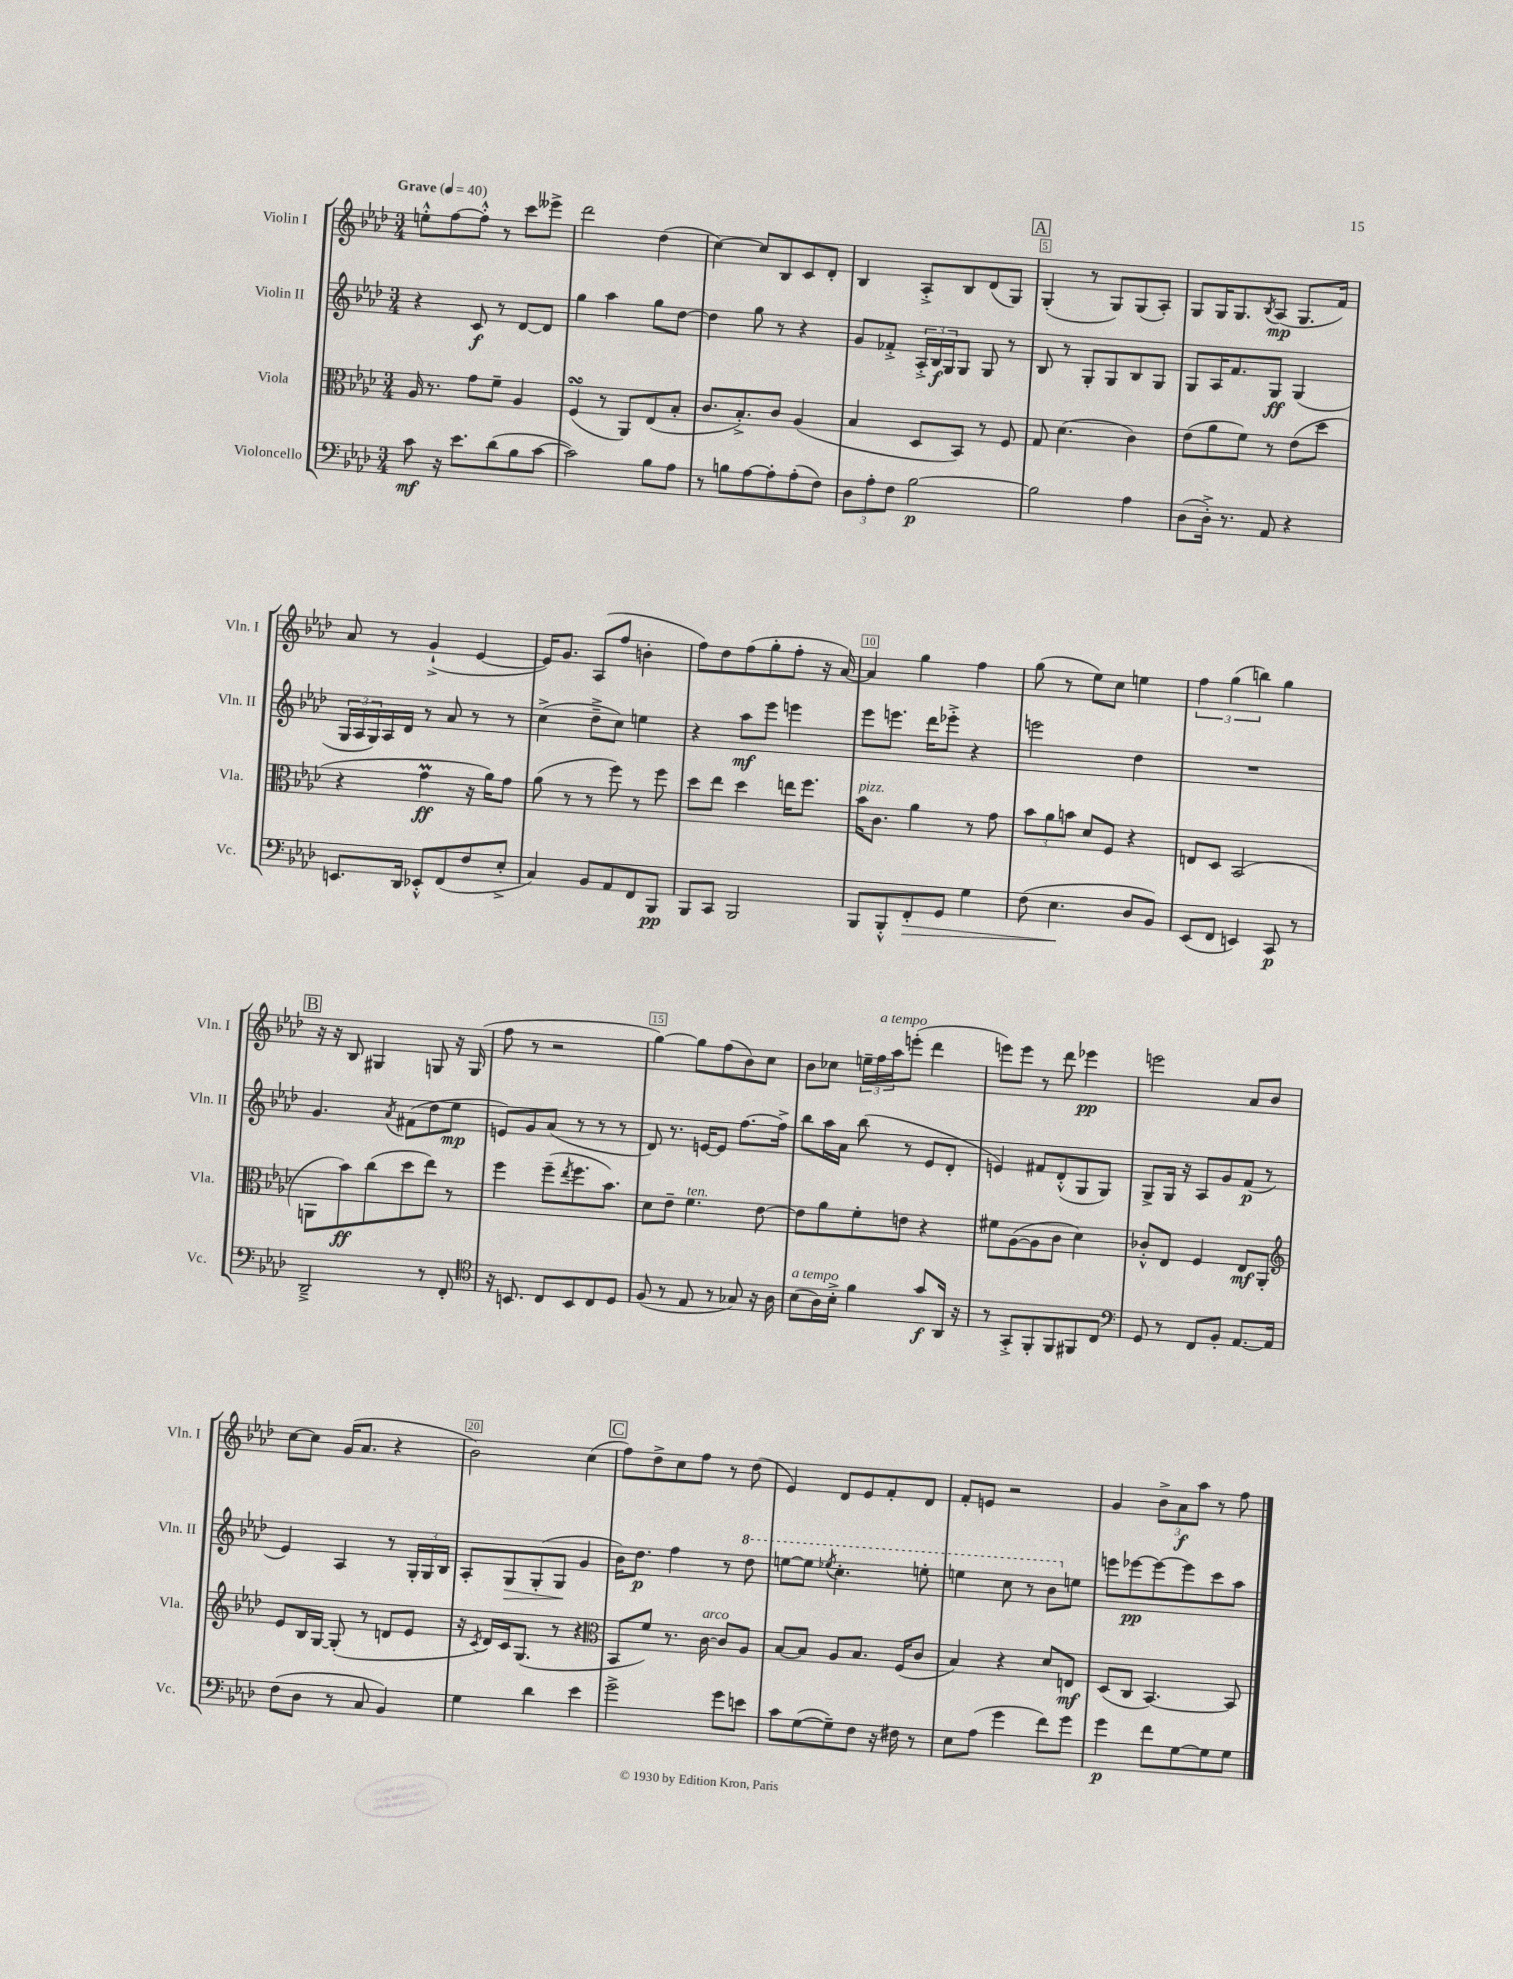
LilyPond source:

<<
\new StaffGroup <<
\new Staff = "s0" \with { instrumentName = "Violin I" shortInstrumentName = "Vln. I" } {
    \clef treble \key aes \major \numericTimeSignature \time 3/4 \tempo "Grave" 4 = 40
    e''8-.-^ f''8~ f''8-.-^ r8 c'''8 eeses'''8-> |
    des'''2 des''4( |
    c''4~) c''8 bes8 c'8 des'8-. |
    bes4 aes8-.-> bes8 des'8( g8) |
    \mark \markup { \box "A" } g4-.( r8 g8) g8( aes8-.) |
    g8 g16 g8. \acciaccatura { bes8 } aes8\mp( g8. f'16) |
    aes'8 r8 g'4-!->( ees'4~ |
    ees'16) g'8. aes8( f''8 b'4-. |
    f''8) des''8 f''8( g''8-. f''8-. r16 aes'16~) |
    aes'4 g''4 f''4 |
    g''8( r8 ees''8) c''8 e''4 |
    \tuplet 3/2 { f''4 g''4( b''4) } g''4 |
    \mark \markup { \box "B" } r16 r16 bes8 gis4 g8 r16 g16( |
    f''8 r8 r2 |
    g''4~) g''8 f''8( bes'8) c''8 |
    bes'8 ces''8 \tuplet 3/2 { e''16-- f''16^\markup { \italic "a tempo" } aes''16 } e'''8-.( des'''4 |
    e'''8) e'''8 r8 des'''8 ees'''4\pp |
    e'''2 aes'8 bes'8 |
    c''8~ c''8 g'16( aes'8. r4 |
    bes'2) c''4( |
    \mark \markup { \box "C" } f''8) des''8-> c''8 f''8 r8 des''8( |
    ees'4) des'8 ees'8 f'8-. des'8 |
    f'8-. e'8 r2 |
    g'4 \tuplet 3/2 { bes'8-> aes'8\f aes''8 } r8 f''8 \bar "|." |
}
\new Staff = "s1" \with { instrumentName = "Violin II" shortInstrumentName = "Vln. II" } {
    \clef treble \key aes \major \numericTimeSignature \time 3/4
    r4 c'8\f r8 des'8~ des'8 |
    g''4 aes''4 g''8 des''8~ |
    des''4 g''8 r8 r4 |
    g'8 fes'8-.-> \tuplet 3/2 { aes16-.-> bes16\f g16 } g8 g8 r8 |
    \mark \markup { \box "A" } bes8 r8 g8-. g8 bes8 g8 |
    g8 aes16 f'8. g8\ff g4( |
    \tuplet 3/2 { g16 aes16 g16) } aes16 des'16 r8 aes'8 r8 r8 |
    c''4->( des''8---> c''8) e''4 |
    r4 aes''8\mf ees'''8 e'''4 |
    ees'''8 e'''8. des'''16 ees'''8-.-> r4 |
    e'''2 des''4 |
    R2. |
    \mark \markup { \box "B" } g'4. \acciaccatura { aes'8 } fis'8( des''8 ees''8\mp |
    e'8) g'8 aes'8( r8 r8 r8 |
    des'8) r8. e'16~ e'8 f''8.~ f''16-> |
    bes''8 aes''16 aes'16 bes''8( r8 ees'8 des'8-. |
    e'4) fis'8 des'8-.-^( g8 g8) |
    g8-> g16 r16 aes8 g'8 f'8\p( r8 |
    ees'4) aes4 r8 \tuplet 3/2 { g16-. g16 bes16 } |
    aes8-. g8\> g8-.( g8\! g'4 |
    \mark \markup { \box "C" } bes'16) des''8.\p f''4 r8 \ottava #1 des'''8 |
    e'''8~ e'''8 \acciaccatura { ees'''8 } c'''4.-. e'''8-. |
    e'''4 c'''8 r8 bes''8 \ottava #0 e''8 |
    e'''8 ees'''8~\pp ees'''8~ ees'''8 c'''8 aes''8 \bar "|." |
}
\new Staff = "s2" \with { instrumentName = "Viola" shortInstrumentName = "Vla." } {
    \clef alto \key aes \major \numericTimeSignature \time 3/4
    aes16 r8. g'8 f'8-- aes4 |
    f4\turn( r8 aes,8) ees8( bes8-. |
    c'8. bes8.-.->) c'8 aes4( |
    bes4 des8 bes,8) r8 f8 |
    \mark \markup { \box "A" } g8 des'4.( c'4) |
    ees'8( aes'8 f'8) r8 ees'8( des''8 |
    r4 g'4\prall\ff r16 aes'16) g'8 |
    aes'8( r8 r8 f''8) r8 f''8 |
    des''8 ees''8 des''4 e''16 f''8. |
    bes'16^\markup { \italic "pizz." } c'8. aes'4 r8 g'8 |
    \tuplet 3/2 { bes'8 aes'8 b'8 } des'8 f8 r4 |
    e8 des8 bes,2( |
    \mark \markup { \box "B" } a,8 bes'8\ff) c''8( des''8 ees''8) r8 |
    f''4 f''8--( \acciaccatura { ees''8 } f''8. bes'8.) |
    des'8 ees'8-- f'4.^\markup { \italic "ten." } ees'8~ |
    ees'8 aes'8 f'8-. e'8 r4 |
    fis'8 aes8~( aes8 c'8 des'4) |
    ces'8-.-^ ees8 f4 ees8\mf aes,8-. |
    \clef treble ees'8 bes16 g16~ g8-.( r8 d'8 ees'8 |
    r16 \acciaccatura { c'8 } des'16) c'16 g8.( r8 r4 |
    \mark \markup { \box "C" } \clef alto bes,8 f'8) r8. c'16~^\markup { \italic "arco" } c'8 aes8 |
    bes8~ bes8 aes8 bes8. f16( c'8 |
    bes4) r4 des'8 e8\mf |
    des8( c8 bes,4.~) bes,8 \bar "|." |
}
\new Staff = "s3" \with { instrumentName = "Violoncello" shortInstrumentName = "Vc." } {
    \clef bass \key aes \major \numericTimeSignature \time 3/4
    c'8\mf r16 ees'8. des'8( bes8 c'8~ |
    c'2) bes8 aes8 |
    r8 b8 aes8~ aes8-. aes8-.( f8) |
    \tuplet 3/2 { des8 aes8-. f8 } bes2~\p |
    \mark \markup { \box "A" } bes2 aes4 |
    des8( des16-.->) r8. aes,8 r4 |
    e,8. des,16 ees,8-.-^ f,8( f8 ees8-.-> |
    c4) bes,8 aes,8 f,8 bes,,8\pp |
    bes,,8 c,8 bes,,2 |
    bes,,8 bes,,8-.-^ f,8-.\> g,8 g4 |
    f8( ees4.\! des8 bes,8) |
    ees,8( f,8 e,4) c,8\p r8 |
    \mark \markup { \box "B" } des,2---> r8 f,8-. |
    \clef tenor r16 b,8. c8 b,8 c8 des8 |
    f8( r8 ees8 r8 ges8) r16 aes16 |
    bes8^\markup { \italic "a tempo" }( aes16) bes16-.-> f'4 g'8\f aes,16 r16 |
    r8 g,8-.-> f,8-. f,8 fis,8 c8 |
    \clef bass g,8 r8 f,8 bes,8-. aes,8.~ aes,16 |
    f8( des8 r8 c8 bes,4) |
    g4 des'4 ees'4 |
    \mark \markup { \box "C" } g'2-> g'8 e'8 |
    c'8 g8~( g8--) f8 r16 fis16 r8 |
    ees8 aes8( g'4 f'8) g'8 |
    g'4\p f'8 g8~ g8 g8 \bar "|." |
}
>>
>>
\layout { \context { \Score \override BarNumber.break-visibility = ##(#f #t #t) barNumberVisibility = #(every-nth-bar-number-visible 5) \override BarNumber.stencil = #(make-stencil-boxer 0.1 0.3 ly:text-interface::print) } }
